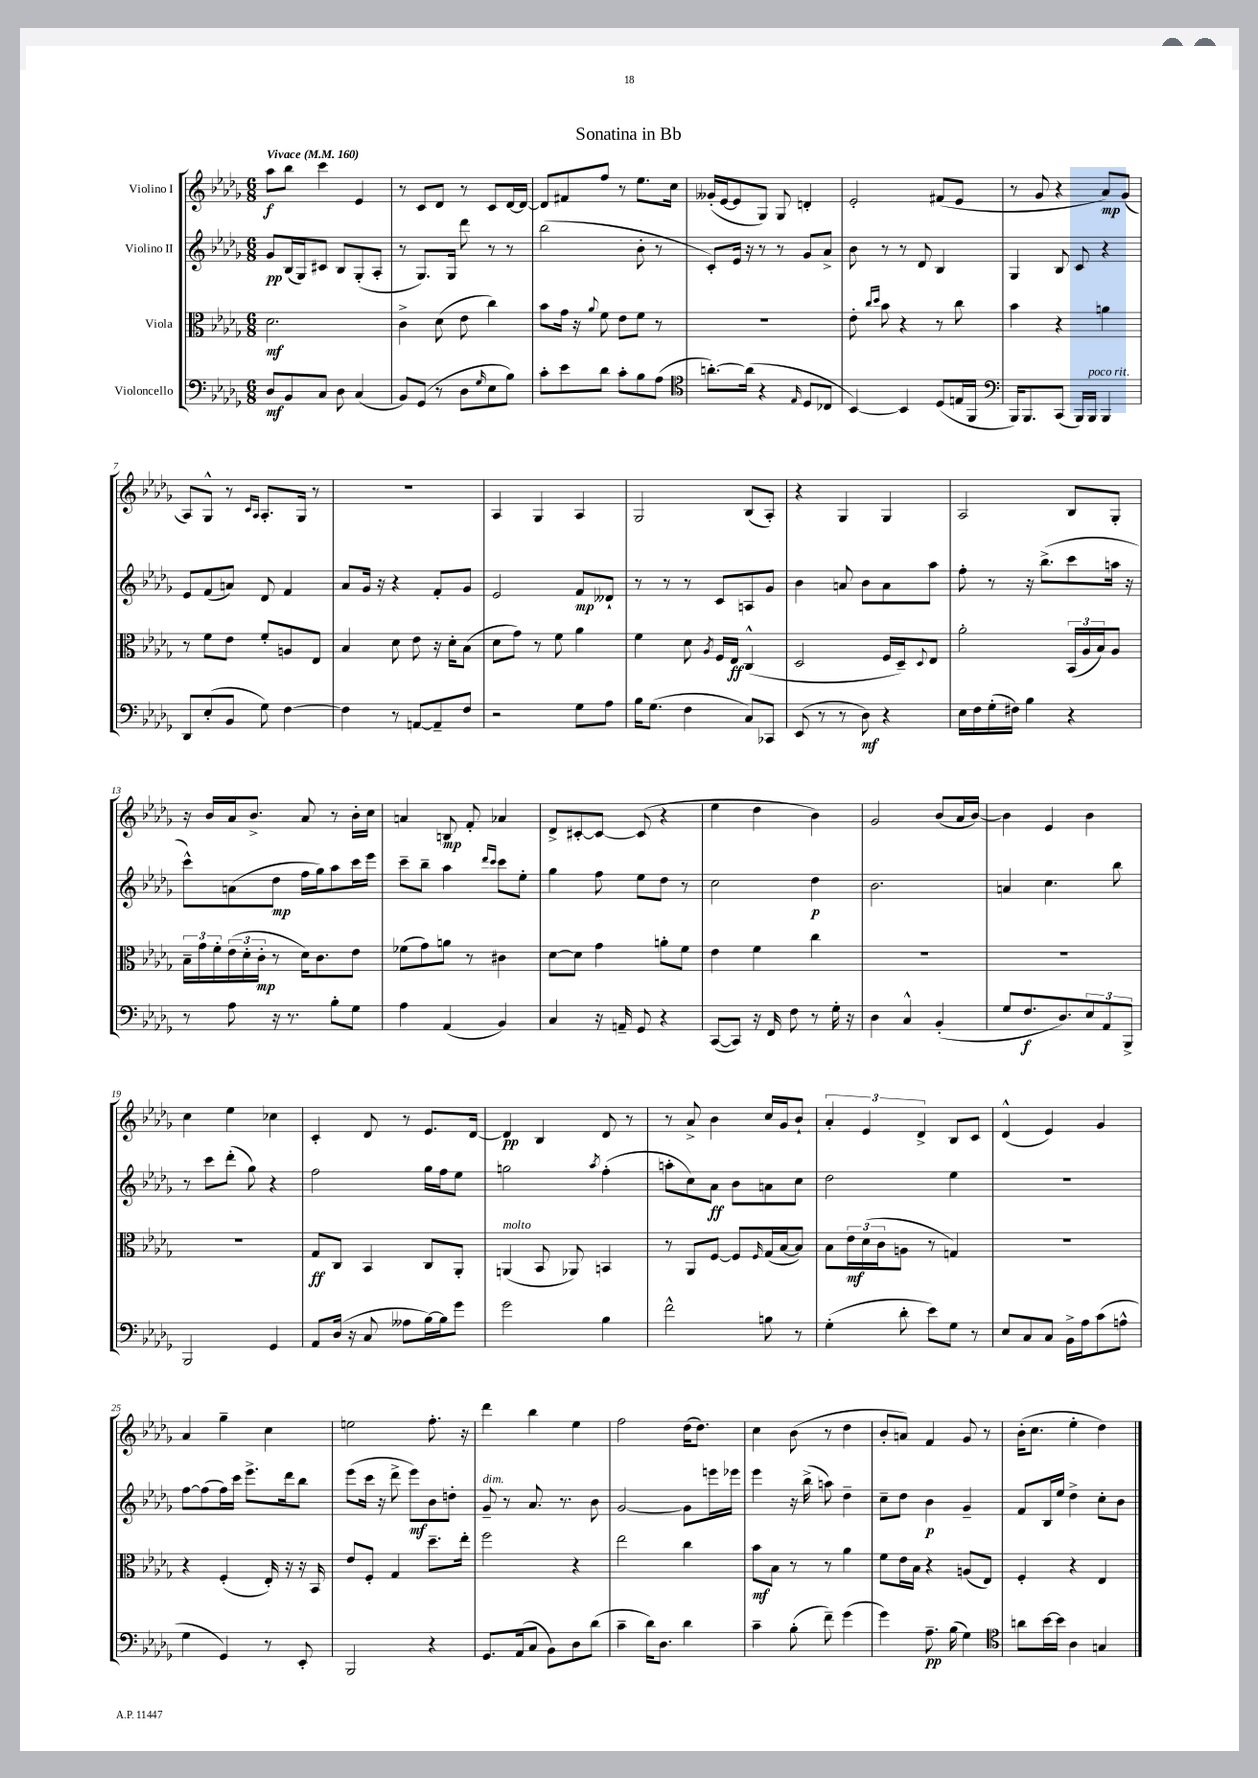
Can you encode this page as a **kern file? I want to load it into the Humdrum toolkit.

**kern	**kern	**kern	**kern
*staff4	*staff3	*staff2	*staff1
*clefF4	*clefC3	*clefG2	*clefG2
*k[b-e-a-d-g-]	*k[b-e-a-d-g-]	*k[b-e-a-d-g-]	*k[b-e-a-d-g-]
*M6/8	*M6/8	*M6/8	*M6/8
*MM160	*MM160	*MM160	*MM160
8D-	2.d-	8g-	8aa-
8BB-	.	(16B-	8bb-
.	.	16G-)	.
8C	.	8c#	4ccc
8D-	.	8B-	.
(4C	.	(8G-'	4e-
.	.	8A-'	.
=	=	=	=
8BB-)	4c^	8r	8r
(8GG-	.	8.G-)	8c
8r	(8d-	.	8d-
.	.	16G-	.
8D-	8e-	8ddd-	8r
16qqG-	.	.	.
8E-	4cc)	8r	8c
8B-)	.	8r	[16d-
.	.	.	16d-_
=	=	=	=
8c'	8b-	(2bb-	8d-]
8e-	16g-	.	8f#
.	16r	.	.
.	8qqa-	.	.
8d-	8f	.	8ff
8c'	8e-	.	8r
8B-	8f	8b-'	8.ee-
(8A-	8r	8r	.
.	.	.	16cc
=	=	=	=
*clefC4	*	*	*
[8.a')	2.r	8c')	(16g--'
.	.	.	[16e-
.	.	16e-	8e-]
(16a]	.	16r	.
4r	.	8r	8G-)
.	.	8r	8G-
16qqE-	.	.	.
8D-	.	8g-	4d'
8C-	.	8a-^	.
=	=	=	=
[4BB-)	8e-'	8b-	2e-'
.	16qqcc	.	.
.	16qqdd-	.	.
.	8b-	8r	.
4BB-]	4r	8r	.
.	.	8d-	.
(8D-	8r	4B-	(8f#
16E	8cc	.	8e-
16FF	.	.	.
=	=	=	=
*clefF4	*	*	*
16BBB-)	4b-	4G-	8r
8.BBB-	.	.	.
.	.	.	8g-
(8CC	4r	8B-	4r
16BBB-)	.	8c	.
16BBB-	.	.	.
4BBB-	4a	4r	8a-)
.	.	.	(8g-
=	=	=	=
8DD-	8r	8e-	8A-)
(8E-'	8f	(8f	8G-^^
8BB-	8e-	8a)	8r
.	.	.	16qqc
.	.	.	16qqA-
8G-)	8f'	8d-	8.A-'
[4F	8A	4f	.
.	.	.	16G-
.	8E-	.	8r
=	=	=	=
4F]	4B-	8a-	2.r
.	.	16g-	.
.	.	16r	.
8r	8d-	4r	.
[8AA	8e-	.	.
8AA~]	16r	8f'	.
.	16d-'	.	.
8F	(8B-	8g-	.
=	=	=	=
2r	8d-	2e-	4A-
.	8g-)	.	.
.	8r	.	4G-
.	8f	.	.
8G-	4a-	8f	4A-
8A-	.	8d--`	.
=	=	=	=
16B-	4f	8r	2G-
(8.G-	.	.	.
.	.	8r	.
4F	8d-	8r	.
.	8qA-	.	.
.	16F	8c	.
.	16E-	.	.
8C)	(4C^^	8A	(8B-
8CC-	.	8g-	8A-')
=	=	=	=
(8EE-	2D-	4b-	4r
8r	.	.	.
8r	.	8a	4G-
8D-)	.	8b-	.
4r	16F	8a	4G-
.	16D-~)	.	.
.	8qqD-	.	.
.	8E-	8aa-	.
=	=	=	=
16E-	2a-'	8ff'	2A-
16F	.	.	.
(16G-'	.	8r	.
16F#)	.	.	.
4B-	.	16r	.
.	.	(8.bb-^	.
4r	(24BB-	8ccc	8B-
.	24A-	.	.
.	24B-)	.	.
.	8A-	16aa	8G-'
.	.	16r	.
=	=	=	=
8r	24B-~	8ccc^^)	16r
.	24g-	.	.
.	.	.	16b-
.	24f'	.	.
8A-	(24e-	(8a	16a-
.	24d-'	.	.
.	.	.	8.b-^
.	24c'	.	.
16r	8r	8dd-	.
8.r	.	.	.
.	16d-)	16ff	8a-
.	8.c	16gg-)	.
8B-'	.	8aa-	8r
8G-	8e-	16ccc	16b-'
.	.	16eee-	16cc
=	=	=	=
4A-	(8f-	8ccc~	4a
.	8g-)	8bb-~	.
(4AA-	8a	4aa-	8B
.	8r	.	8f'
.	.	16qqddd-	.
.	.	16qqccc	.
4BB-)	4c#	8ccc	4a-
.	.	8ee-'	.
=	=	=	=
4C	[8d-	4gg-	8d-^
.	8d-]	.	[8c#'
16r	4g-	8ff	8c#_
16AA~	.	.	.
8GG-	.	8ee-	(8c#]
4r	8a'	8dd-	4r
.	8f	8r	.
=	=	=	=
([8CC	4e-	2cc	4ee-
8CC])	.	.	.
16r	4f	.	4dd-
16FF	.	.	.
8F	.	.	.
8r	4cc	4dd-	4b-)
16G-'	.	.	.
16r	.	.	.
=	=	=	=
4D-	2.r	2.b-	2g-
4C^^	.	.	.
(4BB-'	.	.	(8b-
.	.	.	16a-
.	.	.	[16b-)
=	=	=	=
8G-	2.r	4a	4b-]
8.F	.	.	.
.	.	4.cc	4e-
8.D-)	.	.	.
12E-	.	.	4b-
12AA-	.	.	.
.	.	8bb-	.
12BBB-^	.	.	.
=	=	=	=
2BBB-	2.r	8r	4cc
.	.	8ccc	.
.	.	(8ddd-'	4ee-
.	.	8gg-)	.
4GG-	.	4r	4cc-
=	=	=	=
8AA-	8G-	2ff	4c'
(16D-	8C	.	.
16r	.	.	.
8C	4BB-	.	8d-
8A--	.	.	8r
[16B-)	8C	16gg-	8.e-
16B-]	.	16ff	.
8g-	8AA-'	8ee-	.
.	.	.	[16d-
=	=	=	=
2g-	(4AA	2gg	4d-]
.	8BB-	.	4B-
.	8AA-)	.	.
.	.	8qaa-	.
4B-	4BB	(4ff'	8d-
.	.	.	8r
=	=	=	=
2f^^	8r	8aa'	8r
.	8AA-	8cc)	8a-^
.	[8F	8a-	4b-
.	8F]	8b-	.
.	16qqF	.	.
8B	(16G-	8a	16cc
.	[16B-	.	16g-
8r	8B-])	8cc	8b-`
=	=	=	=
(4G-'	8B-	2dd-	6a-'
.	24e-	.	.
.	(24d-	.	6e-
.	24c	.	.
8d-'	8A	.	.
.	.	.	6d-^
8e-)	8r	.	.
8G-	4G)	4ee-	8B-
8r	.	.	8c
=	=	=	=
8E-	2.r	2.r	(4d-^^
8C	.	.	.
8C	.	.	4e-)
16BB-^	.	.	.
16A-	.	.	.
(8c	.	.	4g-
8A^^	.	.	.
=	=	=	=
4G-	4r	[8ff	4a-
.	.	(8ff]	.
4GG-)	(4F'	16ff)	4gg-~
.	.	16ccc	.
.	.	8.eee-^	.
8r	16E-')	.	4cc
.	16r	16ddd-	.
8EE-'	16r	8bb-	.
.	16BB-	.	.
=	=	=	=
2BBB-	8e-	(8eee-	2ee
.	8F'	16ccc	.
.	.	16r	.
.	4G-	8ddd-^	.
.	.	8eee-)	.
4r	8.dd-~	8b-	8.ff'
.	.	8dd'	.
.	16ee-'	.	16r
=	=	=	=
8.GG-	2ff	8g-~	4ddd-
.	.	8r	.
(16AA-	.	.	.
8C	.	8.a-	4bb-
8BB-)	.	.	.
.	.	8.r	.
8D-	4r	.	4ee-
(8d-	.	8b-	.
=	=	=	=
4c~	2ee-	[2g-	2ff
16d-)	.	.	.
8.D-	.	.	.
4d-	4cc	8g-]	(16dd-
.	.	.	8.dd-)
.	.	16eee	.
.	.	16eee-	.
=	=	=	=
4c~	8b-	4eee-	4cc
.	8B-	.	.
(8B-'	8r	16r	(8b-
.	.	(16bb-^	.
8f~)	8r	8aa)	8r
(4g-	4a-	4dd-~	4dd-
=	=	=	=
4g-)	8f	8cc~	8b-'
.	16e-	8dd-	8a)
.	16B-	.	.
8.A-~	4r	4b-	4f
(16B-	.	.	.
4G-)	(8A	4g-~	8g-
.	8E-)	.	8r
=	=	=	=
*clefC4	*	*	*
8a	4F'	8f	(16b-'
.	.	.	8.cc
[16b-	.	16B-	.
16b-]	.	16ee-	.
4A-	4r	4dd-^	4ee-'
4G	4E-	8cc'	4dd-)
.	.	8b-	.
==	==	==	==
*-	*-	*-	*-
